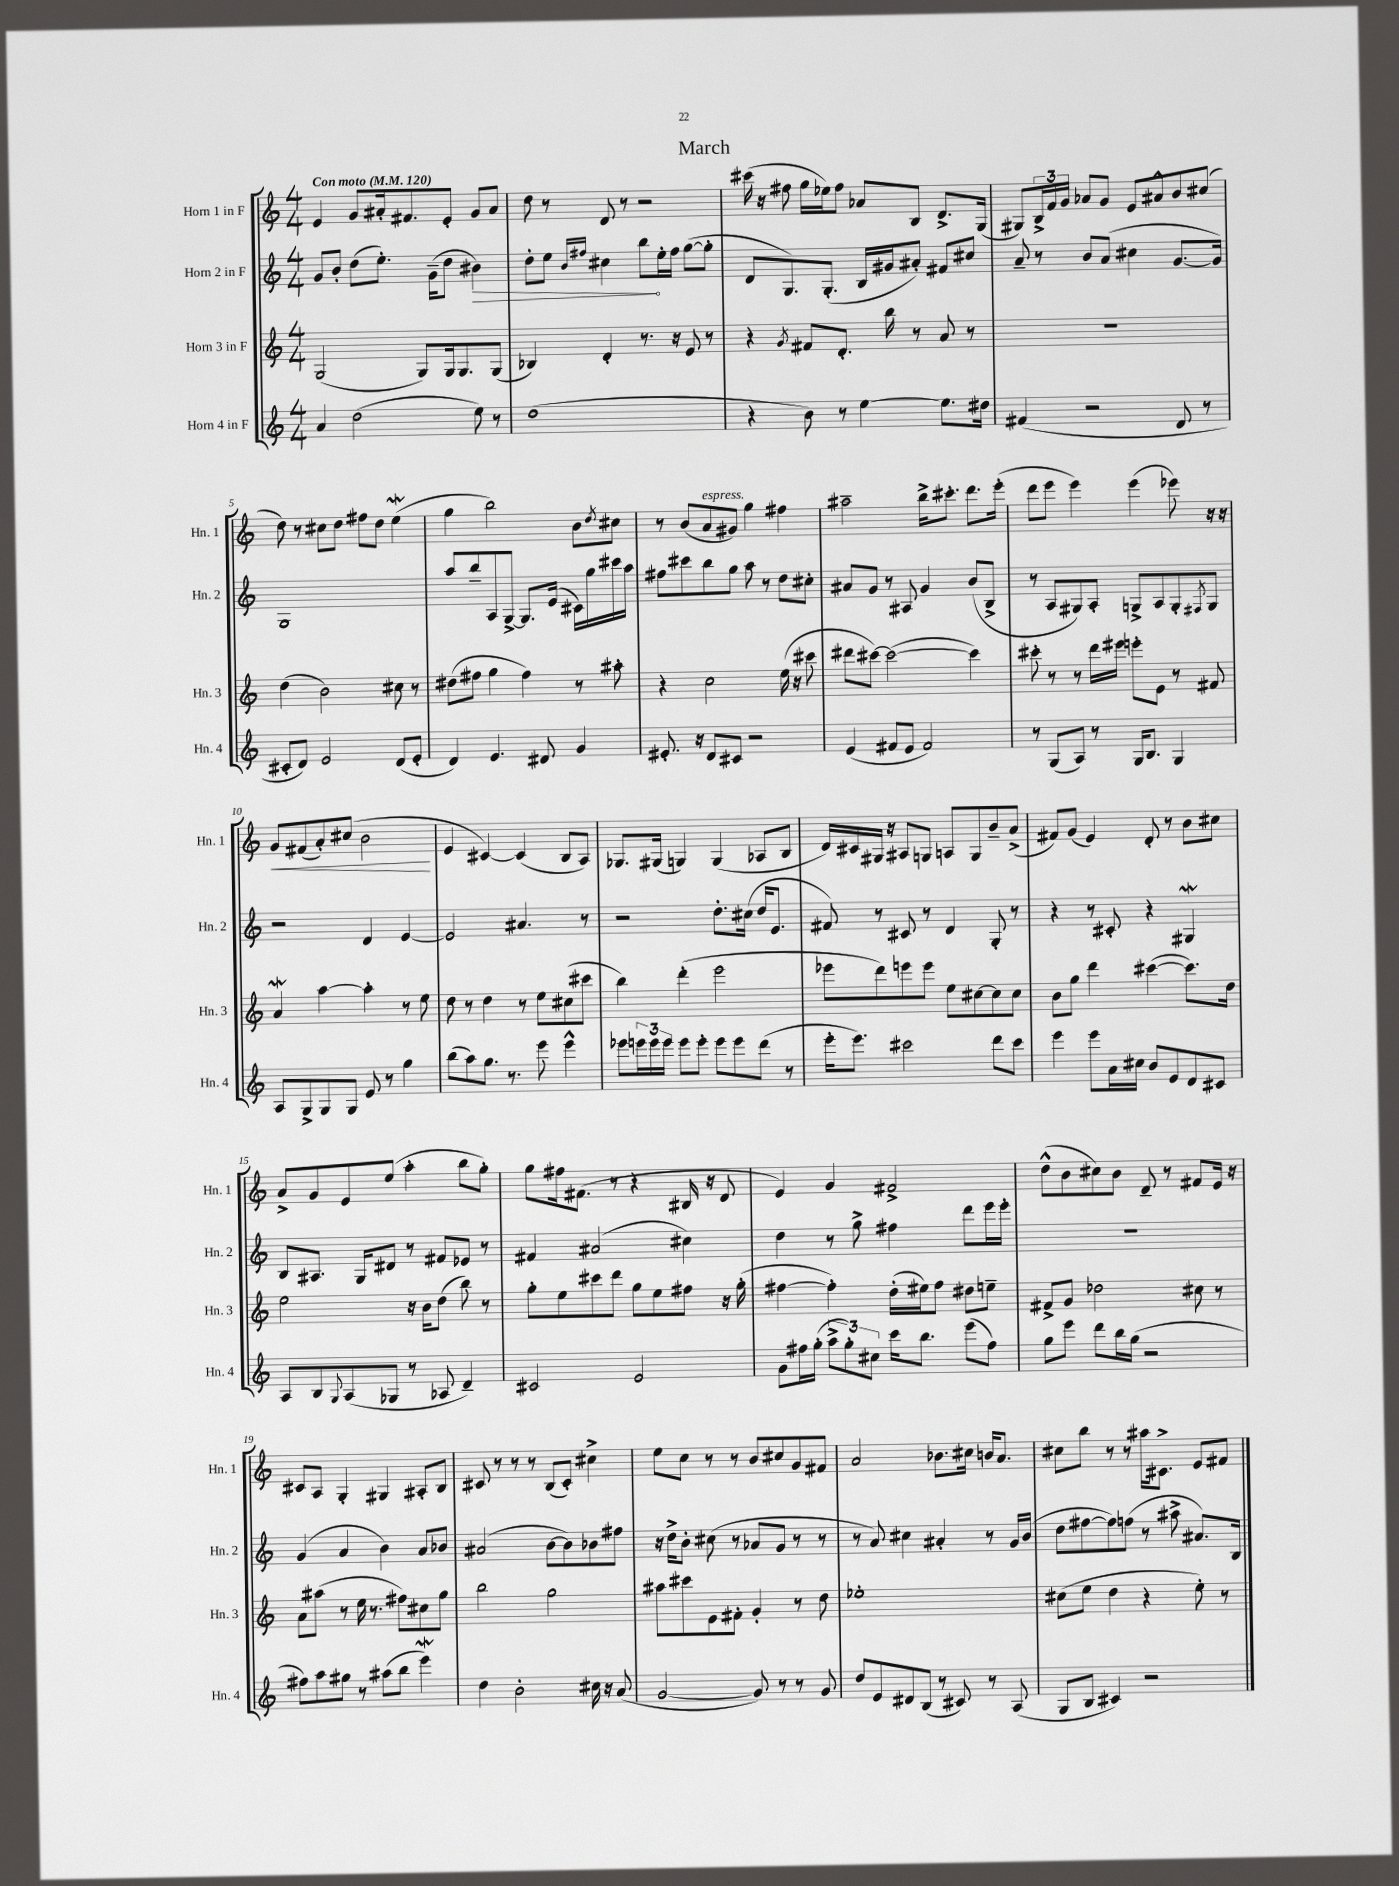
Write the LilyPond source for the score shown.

\header { title = "March" }
<<
\new StaffGroup <<
\new Staff = "s0" \with { instrumentName = "Horn 1 in F" shortInstrumentName = "Hn. 1" } {
    \clef treble \key c \major \numericTimeSignature \time 4/4 \tempo "Con moto" 4 = 120
    e'4 g'8 ais'16-. fis'8. e'8-. g'8 ais'8 |
    d''8 r8 d'8 r8 r2 |
    cis'''16( r16 fis''8 g''16 ees''16) fis''8 aes'8 b8 d'8.-> g16( |
    gis8) \tuplet 3/2 { b16-> f'16 g'16 } aes'8 g'8 e'8 ais'8-^ b'8 cis''8( |
    d''8) r8 cis''8 d''8 fis''8 d''8 e''4\mordent( |
    g''4 b''2) b'8 \acciaccatura { d''8 } cis''8 |
    r8 b'8( a'8^\markup { \italic "espress." } gis'8) g''4 fis''4 |
    ais''2-- b''16-> cis'''8.-. d'''8. e'''16-.( |
    d'''8 e'''8 e'''4) e'''4( ees'''8) r16 r16 |
    g'8\< fis'8( a'8-.) cis''8( b'2\! |
    e'4 cis'4~) cis'4( b8 a8) |
    ges8. gis16( g4) g4( aes8 b8 |
    d'16) cis'16 gis16 r16 ais8 g8 a8 g8 b'8-- a'8->( |
    fis'8) g'8( e'4) d'8-. r8 b'8 cis''8 |
    a'8-> g'8 e'8 e''8( a''4-. b''8 g''8-.) |
    g''8 fis''16 fis'8.( r8 r4 bis16 r16 d'8 |
    e'4) g'4 fis'2-> |
    d''8-^( b'8 cis''8) b'8 d'8-- r8 fis'8 e'16 r16 |
    cis'8 a8 g4-. gis4 ais8-. b8 |
    cis'8 r8 r8 r8 b8( cis'8-.) cis''4-> |
    e''8 c''8 r8 r8 b'8 cis''8 g'8 fis'8 |
    a'2 bes'8. cis''16 b'16 a'8. |
    cis''8 b''8 r8 r8 ais''16 cis'8.-> e'8 fis'8 \bar "|." |
}
\new Staff = "s1" \with { instrumentName = "Horn 2 in F" shortInstrumentName = "Hn. 2" } {
    \clef treble \key c \major \numericTimeSignature \time 4/4
    g'8 b'8-. d''8( e''8.-.) g'16--( d''8 \once \override Hairpin.circled-tip = ##t bis'4\>) |
    d''8-. e''8 \grace { b'16 fis''16 } cis''4 b''8\! e''16-. fis''16 g''8~( g''8-. |
    d'8 g8.) g8.-.( b16 gis'16 ais'8-.) fis'8 cis''8 |
    a'8-- r8 b'8 a'8( cis''4 g'8.~ g'16) |
    g1 |
    a''8 b''8-- a8 g8~-> g8. e'16( cis'16) g''16 cis'''16 a''16 |
    fis''8 cis'''8 b''8 g''8 a''8 r8 d''8 cis''8-. |
    ais'8 g'8 r8 ais8 g'4 b'8( b8-> |
    r8 a8 gis8) a8-. g8-> a8 g8-. \acciaccatura { fis8 } g8 |
    r2 d'4 e'4~ |
    e'2 ais'4. r8 |
    r2 d''8.-. cis''16( d''16 e'8. |
    fis'8) r8 cis'8 r8 d'4 g8-. r8 |
    r4 r8 cis'8-. r4 gis4\mordent |
    b8 ais8. g16 dis'8 r8 fis'8 ees'8 r8 |
    fis'4 ais'2( cis''4) |
    d''4 r8 g''8-> fis''4 d'''8 e'''16 e'''16-. |
    r1 |
    g'4( a'4 b'4) a'8 bes'8 |
    ais'2( b'8~ b'8) bes'8 fis''8 |
    r16 d''16-> b'8-. cis''8( r8 aes'8 g'8 r8 r8 |
    r8 a'8) cis''4 ais'4-. r8 g'16 b'16( |
    d''8 fis''8~ fis''8) f''8( r8 ais''8-> ais'8.) b16 \bar "|." |
}
\new Staff = "s2" \with { instrumentName = "Horn 3 in F" shortInstrumentName = "Hn. 3" } {
    \clef treble \key c \major \numericTimeSignature \time 4/4
    g2( g8) g16 g8. g8( |
    bes4) d'4-. r8. r16 e'8 r8 |
    r4 \acciaccatura { g'8 } fis'8 d'8.-. b''16 r8 a'8 r8 |
    R1 |
    d''4( b'2) cis''8 r8 |
    dis''8( fis''8 g''4 fis''4) r8 ais''8-. |
    r4 c''2 e''16( r16 cis'''8 |
    dis'''8 cis'''8~) cis'''2~( cis'''4) |
    cis'''8-. r8 r8 d'''16 eis'''16 e'''8-. e'8 r8 fis'8 |
    a'4\mordent a''4~ a''4-. r8 e''8 |
    d''8 r8 d''4 r8 e''8 cis''8( cis'''8 |
    b''4) d'''4-.( e'''2 |
    ees'''8 d'''8) e'''8 e'''8 e''8 cis''8~ cis''8 cis''8 |
    b'8 g''8 d'''4 cis'''4~( cis'''8.) d''16 |
    e''2 r16 b'16 d''8( b''8) r8 |
    g''8-. e''8 cis'''8 d'''8 g''8 e''8 fis''8 r16 g''16-.( |
    fis''4~ fis''4-.) d''16-.( eis''16) fis''8 dis''8 e''8-- |
    fis'8-> g'8 des''2 cis''8 r8 |
    a'8 ais''8( r8 e''16 r8. fis''8) cis''8 g''8 |
    b''2 g''2 |
    ais''8 cis'''8 e'8 fis'8-. g'4-. r8 d''8 |
    ees''1-. |
    cis''8( e''8 d''4 r4 e''8-.) r8 \bar "|." |
}
\new Staff = "s3" \with { instrumentName = "Horn 4 in F" shortInstrumentName = "Hn. 4" } {
    \clef treble \key c \major \numericTimeSignature \time 4/4
    a'4 d''2( e''8) r8 |
    d''1( |
    r4 b'8) r8 e''4~ e''8. dis''16 |
    fis'4( r2 d'8 r8 |
    cis'8-. d'8) e'2 d'8( e'8-. |
    d'4) e'4. dis'8 g'4 |
    eis'8.-. r16 d'8 cis'8 r2 |
    e'4( fis'8 e'8 fis'2) |
    r8 g8( a8) r8 g16 b8. g4 |
    a8 g8-> g8 g8 e'8 r8 g''4 |
    b''8( a''8) g''8. r8. e'''8 e'''4-^ |
    ees'''8 \tuplet 3/2 { e'''16 e'''16 e'''16 } e'''8 e'''8-. e'''8 e'''8 d'''8( r8 |
    e'''16-. e'''8.) cis'''2 d'''8 cis'''8 |
    e'''4 e'''8 a'16 cis''16 b'8 e'8 d'8 cis'8 |
    a8 b8 \appoggiatura { g8 } a8( ges8 r8 aes8 d'4--) |
    cis'2 e'2 |
    g'8 fis''16 g''16-.( \tuplet 3/2 { a''8-> g''8-.) cis''8 } c'''16 b''8. e'''8( fis''8) |
    g''8 e'''8 d'''8 b''16 g''16( r2 |
    fis''8) a''8 gis''8 r8 ais''8( b''8 e'''4\mordent) |
    d''4 b'2-. cis''16 r16 a'8( |
    g'2~ g'8) r8 r8 g'8 |
    d''8 e'8 dis'8 b8( r8 cis'8) r8 a8( |
    g8 b8 cis'4) r2 \bar "|." |
}
>>
>>
